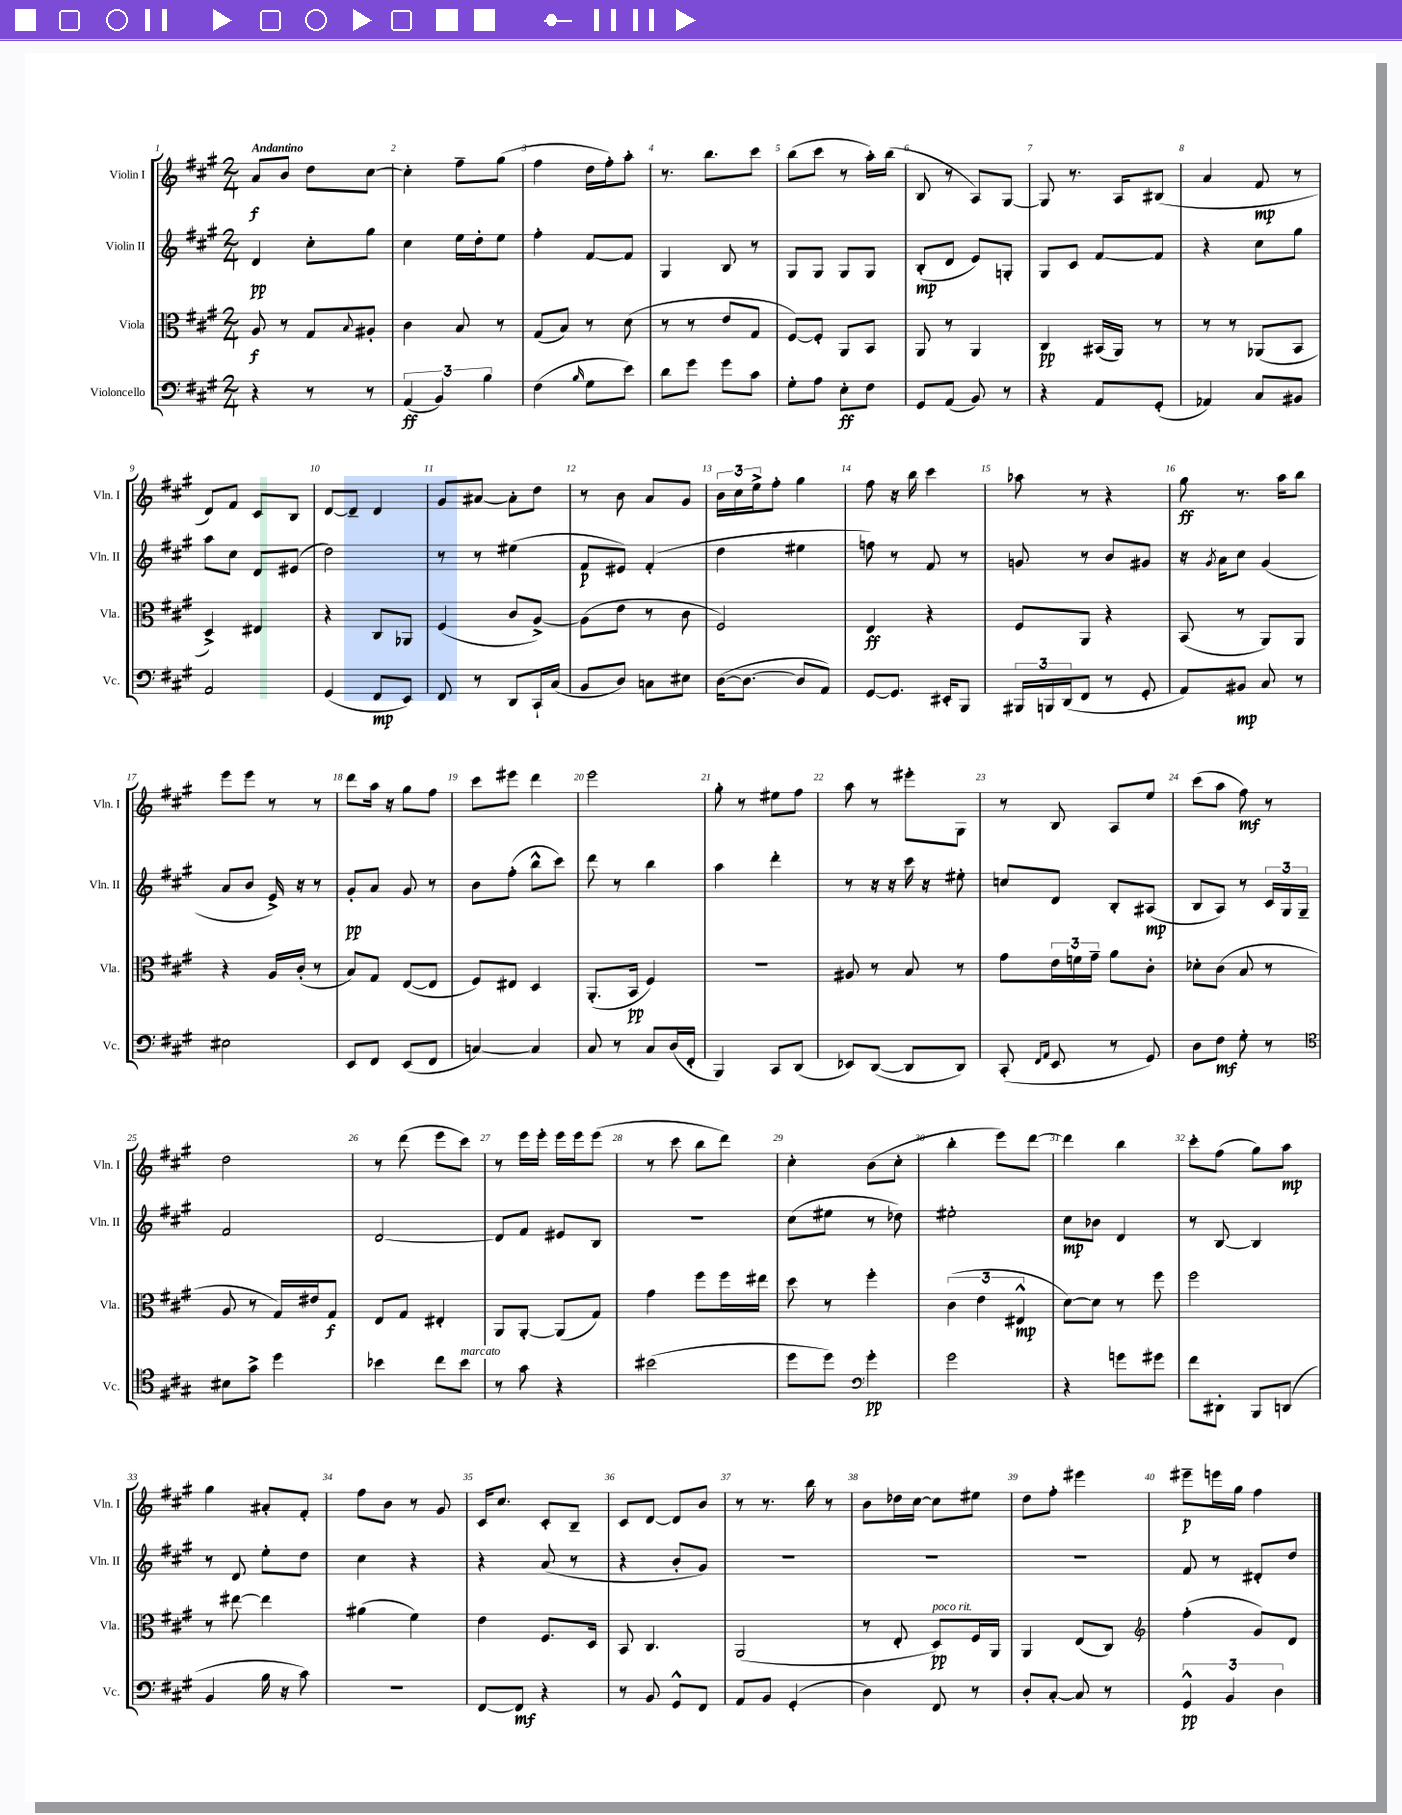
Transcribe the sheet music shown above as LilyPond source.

<<
\new StaffGroup <<
\new Staff = "s0" \with { instrumentName = "Violin I" shortInstrumentName = "Vln. I" } {
    \clef treble \key a \major \numericTimeSignature \time 2/4 \tempo "Andantino"
    a'8\f b'8 d''8 cis''8~ |
    cis''4-. fis''8-- gis''8( |
    fis''4 d''16 fis''16-.) a''8-. |
    r8. b''8. cis'''8 |
    b''8( cis'''8 r8 a''16-.) b''16( |
    b8 r8 a8) gis8~ |
    gis8 r8. a16 bis8( |
    a'4 fis'8\mp r8 |
    d'8) fis'8 cis'8 b8 |
    d'8~ d'8-- d'4 |
    gis'8 ais'8~ ais'8-. d''8 |
    r8 b'8 a'8 gis'8 |
    \tuplet 3/2 { b'16 cis''16 e''16-> } fis''8-. gis''4 |
    fis''8 r16 b''16 cis'''4 |
    aes''8 r8 r4 |
    gis''8\ff r8. a''16 b''8 |
    e'''8 e'''8 r8 r8 |
    d'''8 a''16 r16 gis''8 fis''8 |
    cis'''8 eis'''8 d'''4 |
    e'''2 |
    gis''8-. r8 eis''8 fis''8 |
    a''8 r8 eis'''8-. gis8 |
    r8 b8 a8 e''8 |
    cis'''8( a''8 fis''8\mf) r8 |
    d''2 |
    r8 d'''8( e'''8 cis'''8) |
    r8 e'''16 e'''16-. e'''16 e'''16 e'''8( |
    r8 cis'''8 b''8 d'''8) |
    cis''4-. b'8( cis''8-. |
    b''4-. e'''8) d'''8~ |
    d'''4 b''4 |
    cis'''8-. fis''8( gis''8) a''8\mp |
    gis''4 ais'8-. fis'8-. |
    fis''8 b'8 r8 gis'8 |
    cis'16 cis''8. cis'8-. b8-- |
    cis'8 d'8~ d'8 b'8 |
    r8 r8. b''16 r8 |
    b'8 des''16 cis''16~ cis''8 eis''8 |
    d''8 fis''8-. eis'''4 |
    eis'''8--\p e'''16 gis''16 fis''4 \bar "|." |
}
\new Staff = "s1" \with { instrumentName = "Violin II" shortInstrumentName = "Vln. II" } {
    \clef treble \key a \major \numericTimeSignature \time 2/4
    d'4\pp cis''8-. gis''8 |
    cis''4 e''16 d''16-. e''8 |
    fis''4-. fis'8~ fis'8 |
    gis4 b8 r8 |
    gis8 gis8 gis8 gis8 |
    b8-.\mp( d'8 e'8) g8-. |
    gis8 cis'8 fis'8~ fis'8 |
    r4 cis''8 gis''8 |
    a''8 cis''8 d'8 eis'8( |
    d''2) |
    r8 r8 eis''4( |
    fis'8\p eis'8) fis'4-.( |
    d''4 eis''4 |
    f''8) r8 fis'8 r8 |
    g'8 r8 b'8 gis'8 |
    r16 \acciaccatura { gis'8 } a'16 cis''8 gis'4( |
    a'8 b'8 e'16->) r16 r8 |
    gis'8-.\pp a'8 gis'8 r8 |
    b'8 fis''8-.( b''8-^ cis'''8) |
    d'''8 r8 b''4 |
    a''4 d'''4-. |
    r8 r16 r16 cis'''16 r16 eis''8-. |
    c''8 d'8 b8-. ais8\mp( |
    b8 a8) r8 \tuplet 3/2 { cis'16 gis16 gis16-- } |
    fis'2 |
    d'2~ |
    d'8 fis'8 eis'8 b8 |
    R2 |
    cis''8( eis''8 r8 des''8) |
    eis''2-. |
    cis''8\mp bes'8 d'4 |
    r8 b8~ b4 |
    r8 d'8 e''8-. d''8 |
    cis''4 r4 |
    r4 a'8( r8 |
    r4 b'8-. gis'8) |
    R2 |
    R2 |
    r2 |
    fis'8 r8 dis'8-. d''8 \bar "|." |
}
\new Staff = "s2" \with { instrumentName = "Viola" shortInstrumentName = "Vla." } {
    \clef alto \key a \major \numericTimeSignature \time 2/4
    a8\f r8 gis8 \appoggiatura { b8 } ais8-. |
    cis'4 b8 r8 |
    gis8( b8) r8 d'8( |
    r8 r8 e'8 gis8 |
    fis8~) fis8-. a,8 b,8 |
    a,8 r8 a,4 |
    cis4\pp bis,16( a,16) r8 |
    r8 r8 aes,8( b,8 |
    d4->) eis4 |
    r4 cis8 aes,8 |
    fis4( cis'8 a8~->) |
    a8( e'8 r8 cis'8 |
    fis2) |
    e4\ff r4 |
    fis8 a,8 r4 |
    b,8( r8 a,8) a,8 |
    r4 a16 cis'16-.( r8 |
    b8) gis8 e8~( e8 |
    fis8) eis8 d4 |
    a,8.-.( b,16\pp fis4) |
    r2 |
    ais8 r8 b8 r8 |
    gis'8 \tuplet 3/2 { e'16 f'16 gis'16-- } a'8 cis'8-. |
    des'8-. cis'8( b8 r8 |
    a8 r8 gis16) eis'16 gis8\f |
    e8 gis8 eis4-. |
    a,8 a,8~-. a,8( gis8) |
    gis'4 fis''8 fis''16 eis''16 |
    d''8 r8 fis''4-. |
    \tuplet 3/2 { cis'4( e'4 eis4-^\mp } |
    d'8~) d'8 r8 fis''8 |
    fis''2 |
    r8 eis''8~ eis''4 |
    ais'4( fis'4) |
    e'4 fis8. d16 |
    b,8 cis4. |
    a,2( |
    r8 e8-. d8\pp^\markup { \italic "poco rit." }) fis16 a,16 |
    a,4 e8( cis8) |
    \clef treble fis''4-.( gis'8) d'8 \bar "|." |
}
\new Staff = "s3" \with { instrumentName = "Violoncello" shortInstrumentName = "Vc." } {
    \clef bass \key a \major \numericTimeSignature \time 2/4
    r4 r8 r8 |
    \tuplet 3/2 { a,4\ff( b,4) b4 } |
    fis4( \grace { b16 } gis8 e'8) |
    d'8 gis'8 gis'8 cis'8 |
    gis8-. a8 e8-.\ff fis8 |
    gis,8 a,8( b,8) r8 |
    r4 a,8 gis,8-.( |
    aes,4) cis8 bis,8 |
    a,2 |
    gis,4( fis,8\mp e,8) |
    fis,8 r8 d,8 cis,16-! cis16( |
    b,8 d8) c8 eis8 |
    d16~( d8.~ d8 a,8) |
    gis,8~ gis,8. eis,16-. b,,8 |
    \tuplet 3/2 { bis,,16 b,,16 d,16( } fis,8 r8 gis,8-. |
    a,8) bis,8\mp cis8 r8 |
    eis2 |
    e,8 fis,8 e,8( fis,8 |
    c4~) c4 |
    cis8 r8 cis8 d16( fis,16-. |
    b,,4) cis,8 d,8( |
    ees,8) d,8~( d,8 d,8) |
    cis,8-.( \grace { fis,16 a,16 } e,8 r8 gis,8) |
    d8 fis8\mf gis8-. r8 |
    \clef tenor bis8 gis'8-> d''4 |
    bes'4 cis''8 bes'8^\markup { \italic "marcato" } |
    r8 gis'8 r4 |
    bis'2( |
    d''8 d''8) \clef bass gis'4-.\pp |
    gis'2 |
    r4 g'8 gis'8 |
    fis'8 dis,8-. b,,8 d,8( |
    b,4 b16 r16 cis'8) |
    R2 |
    fis,8~ fis,8\mf r4 |
    r8 b,8 gis,8-^ fis,8 |
    a,8 b,8 gis,4-.( |
    d4) fis,8 r8 |
    d8-. cis8~-. cis8 r8 |
    \tuplet 3/2 { gis,4-^\pp b,4 d4 } \bar "|." |
}
>>
>>
\layout { \context { \Score \override BarNumber.break-visibility = ##(#f #t #t) barNumberVisibility = #all-bar-numbers-visible } }
